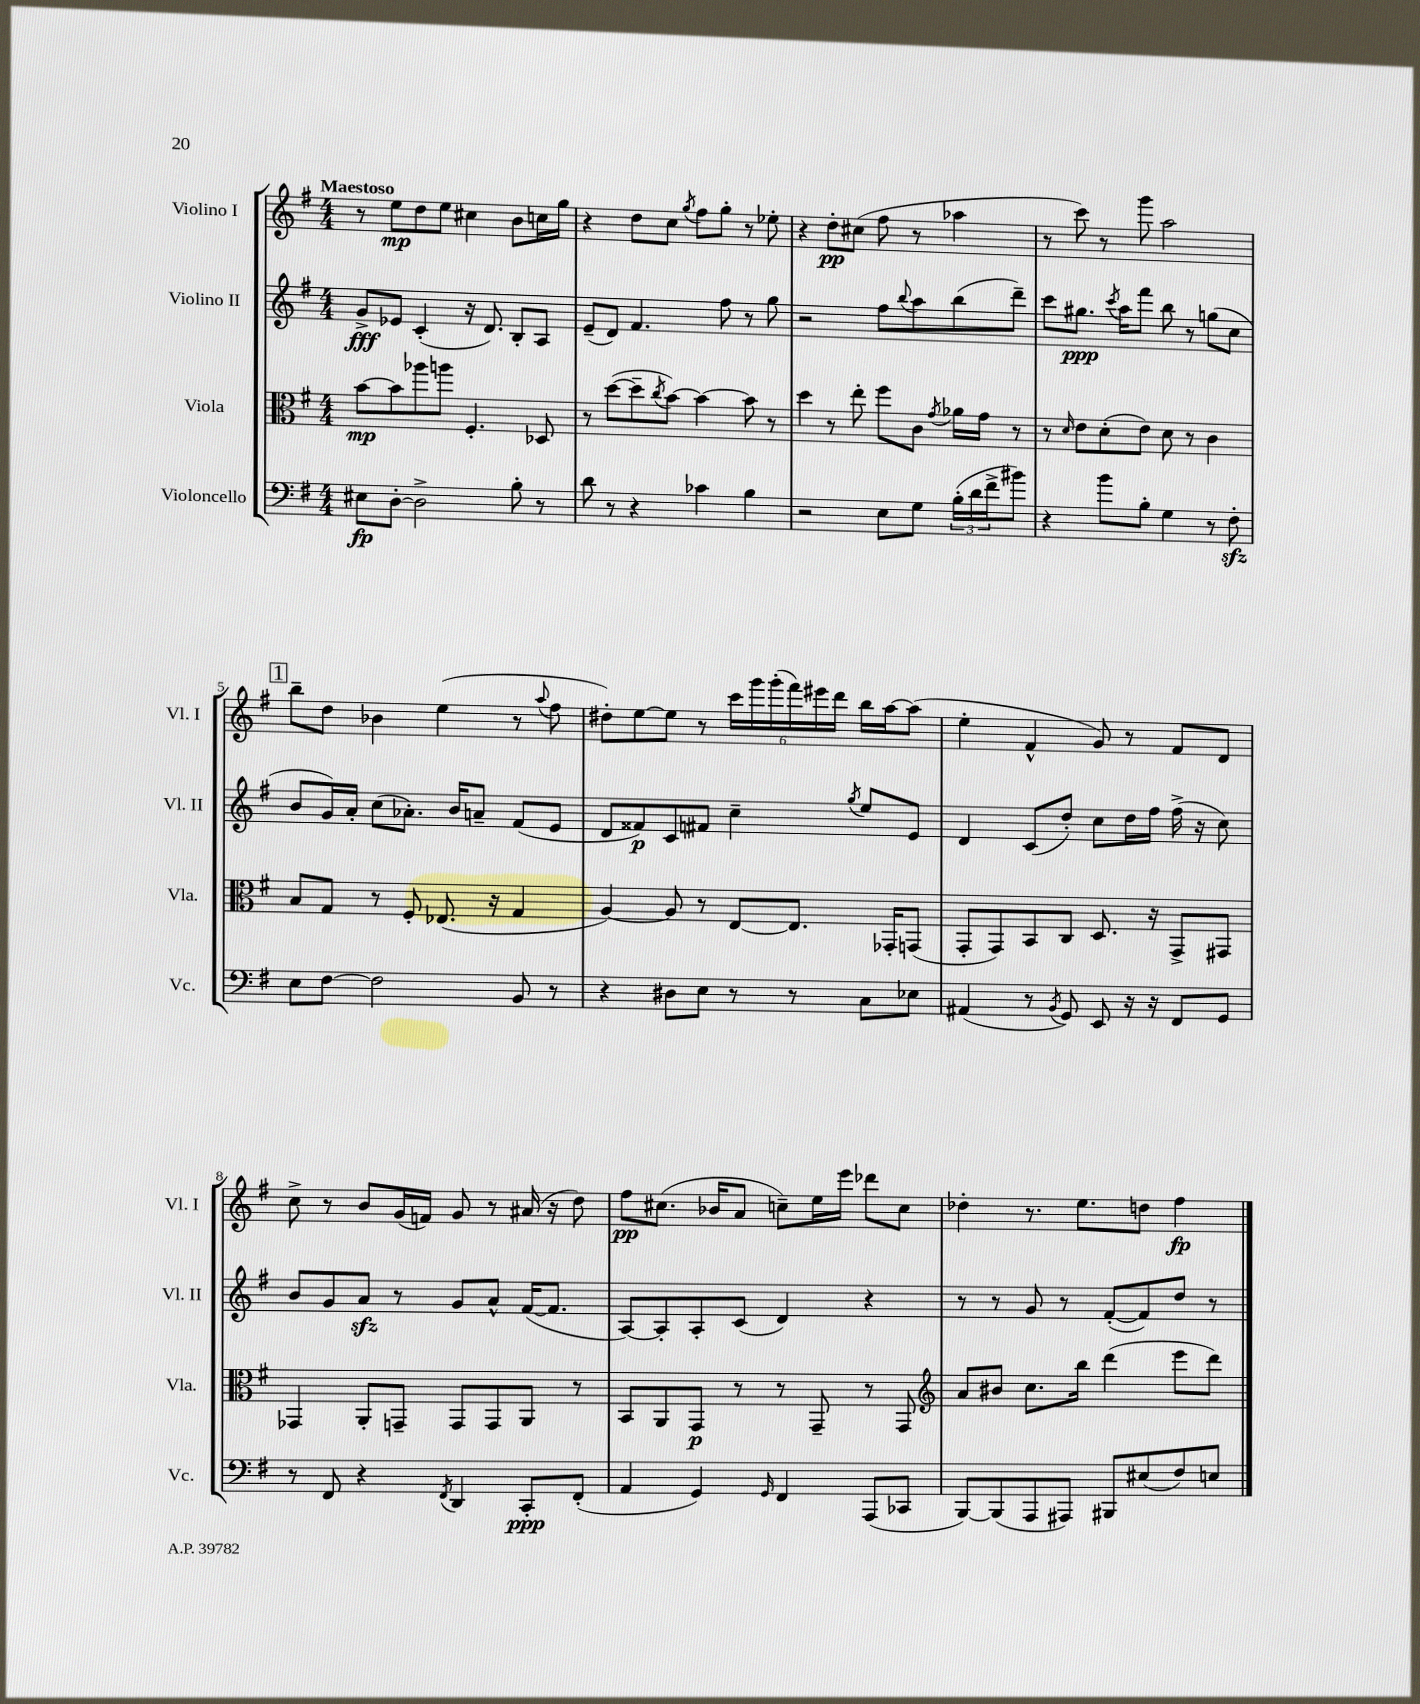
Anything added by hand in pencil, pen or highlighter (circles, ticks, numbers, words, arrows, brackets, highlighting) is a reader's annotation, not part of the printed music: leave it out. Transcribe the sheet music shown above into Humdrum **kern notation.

**kern	**kern	**kern	**kern
*staff4	*staff3	*staff2	*staff1
*clefF4	*clefC3	*clefG2	*clefG2
*k[f#]	*k[f#]	*k[f#]	*k[f#]
*M4/4	*M4/4	*M4/4	*M4/4
8E#	[8b	8g^	8r
[8D'	8b]	8e-	8ee
2D^]	8aa-	(4c'	8dd
.	8aa	.	8ee
.	4.F#'	16r	4cc#
.	.	8.d)	.
8B'	.	8B'	8b
8r	8D-	8A	16cc
.	.	.	16gg
=	=	=	=
8d	8r	(8e~	4r
8r	([8dd	8d)	.
4r	8dd~]	4.f#	8dd
.	8qcc	.	.
.	[8b)	.	8cc
.	.	.	8qgg
4c-	4b_	.	8ff#
.	.	8ff#	8gg'
4B	8b]	8r	8r
.	8r	8gg	8ee-'
=	=	=	=
2r	4dd	2r	4r
.	8r	.	8dd'
.	8ee'	.	(8cc#
8E	8ff#	8ff#	8ff#
.	.	8qqbb	.
8G	8c	8aa	8r
.	8qg	.	.
(24B'	16a-	(8bb	4aa-
24d	.	.	.
.	16g	.	.
24f#^	.	.	.
8b#)	8r	8ddd~)	.
=	=	=	=
4r	8r	8ccc	8r
.	16qqd	.	.
.	8e	8.gg#	8ccc)
8b	(8d'	.	8r
.	.	8qccc	.
.	.	16aa	.
8B'	8e)	8fff#	8ggg
4G	8d	8bb	2aa
.	8r	8r	.
8r	4c	(8gg	.
8F#'	.	8cc	.
=	=	=	=
8E	8B	8b	8bb~
[8F#	8G	16g)	8dd
.	.	16a'	.
2F#]	8r	(8cc	4b-
.	8F#'	8.a-')	.
.	(8.E-	.	(4ee
.	.	16b	.
.	.	8a~	.
.	16r	.	.
8BB	4G	(8f#	8r
.	.	.	8qqaa
8r	.	8e	8ff#
=	=	=	=
4r	[4A)	8d	8dd#')
.	.	8f##)	[8ee
8D#	8A]	8c	8ee]
8E	8r	8f#	8r
8r	[8E	4cc~	24ccc
.	.	.	24ggg
.	.	.	(24ggg'
8r	8.E]	.	24fff#)
.	.	.	24eee#
.	.	.	24ddd
.	.	8qgg	.
8C	.	8ee	16bb
.	16GG-'	.	[16aa
8E-	(8GG	8e	(8aa]
=	=	=	=
(4AA#	8GG'	4d	4ee'
.	8GG)	.	.
8r	8BB	(8c	4f#^^
8qBB	.	.	.
8GG)	8C	8dd')	.
8EE	8.D	8cc	8g)
16r	.	16dd	8r
16r	16r	16ff#	.
8FF#	8GG^	(16ff#^	8f#
.	.	16r	.
8GG	8GG#	8cc)	8d
=	=	=	=
8r	4GG-	8b	8cc^
8FF#	.	8g	8r
4r	8AA'	8a	8b
.	8GG~	8r	(16g
.	.	.	16f)
8qFF#	.	.	.
4DD	8GG	8g	8g
.	8GG	8a^^	8r
8CC'	8AA	([16f#	(16a#
.	.	8.f#]	16r
(8FF#'	8r	.	8dd)
=	=	=	=
4AA	8BB	[8A)	8ff#
.	8AA	8A']	(8.cc#
4GG)	8GG	8A'	.
.	.	.	16b-
.	8r	(8c	8a
16qqGG	.	.	.
4FF#	8r	4d)	8cc~)
.	8GG~	.	16ee
.	.	.	16eee
(8AAA	8r	4r	8ddd-
8CC-	8GG	.	8cc
=	=	=	=
*	*clefG2	*	*
[8BBB)	8a	8r	4dd-'
(8BBB]	8b#	8r	.
8AAA	8.cc	8g	8.r
8AAA#)	.	8r	.
.	16bb	.	8.ee
8BBB#	(4ddd	([8f#'	.
(8E#	.	8f#])	8dd
8F#)	8eee	8dd	4ff#
8E	8ddd)	8r	.
==	==	==	==
*-	*-	*-	*-
